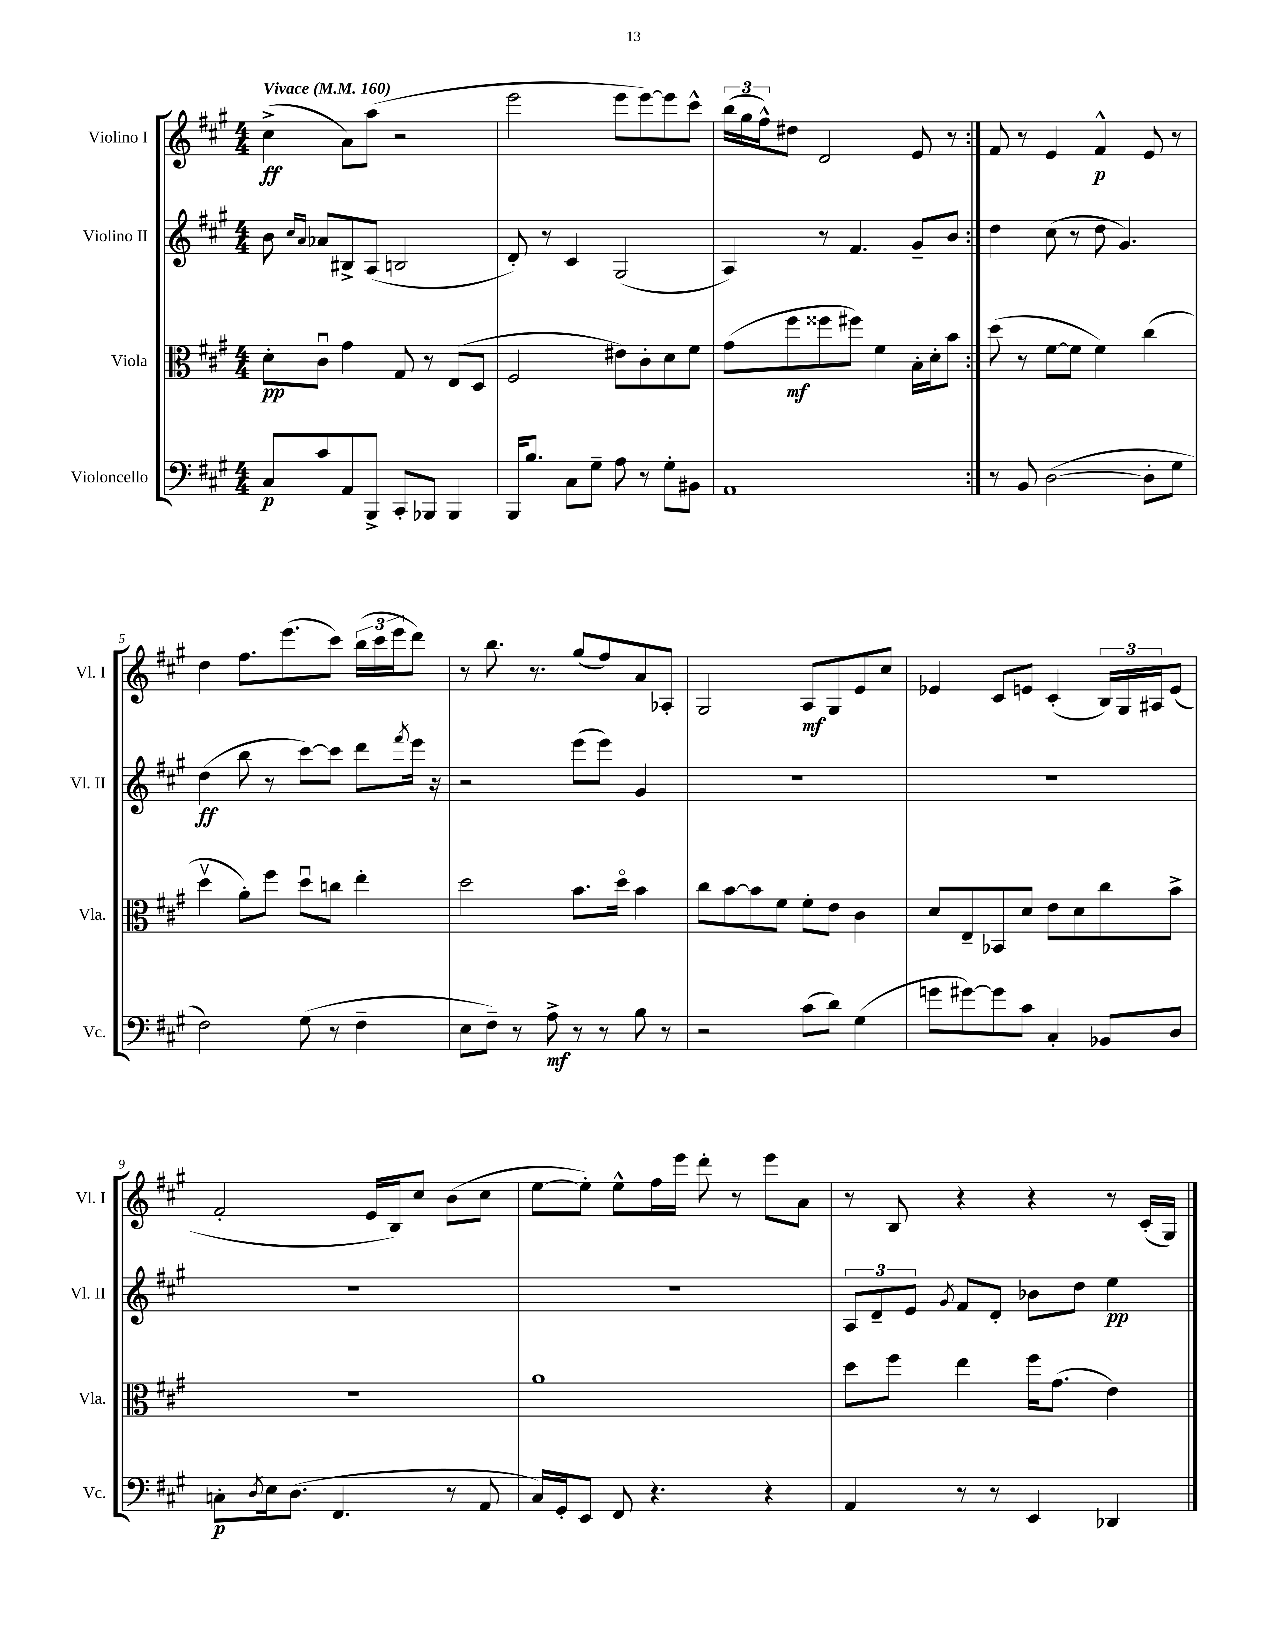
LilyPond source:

<<
\new StaffGroup <<
\new Staff = "s0" \with { instrumentName = "Violino I" shortInstrumentName = "Vl. I" } {
    \clef treble \key a \major \numericTimeSignature \time 4/4 \tempo "Vivace" 4 = 160
    \repeat volta 2 { cis''4->\ff( a'8) a''8( r2 |
    e'''2 e'''8 e'''8~) e'''8 cis'''8-^ |
    \tuplet 3/2 { b''16( gis''16 fis''16-^) } dis''8 d'2 e'8 r8 | }
    fis'8 r8 e'4 fis'4-^\p e'8 r8 |
    d''4 fis''8. e'''8.( cis'''8) \tuplet 3/2 { b''16( cis'''16 e'''16 } d'''8) |
    r8 b''8. r8. gis''8( fis''8) a'8 aes8-. |
    gis2 a8\mf gis8 e'8 cis''8 |
    ees'4 cis'8 e'8 cis'4-.( \tuplet 3/2 { b16) gis16 ais16 } e'8( |
    fis'2-. e'16 b16) cis''8 b'8( cis''8 |
    e''8~ e''8-.) e''8-^ fis''16 e'''16 d'''8-. r8 e'''8 a'8 |
    r8 b8 r4 r4 r8 cis'16-.( gis16) \bar "|." |
}
\new Staff = "s1" \with { instrumentName = "Violino II" shortInstrumentName = "Vl. II" } {
    \clef treble \key a \major \numericTimeSignature \time 4/4
    \repeat volta 2 { b'8 \grace { cis''16 a'16 } aes'8 bis8-> a8( b2 |
    d'8-.) r8 cis'4 gis2( |
    a4) r8 fis'4. gis'8-- b'8 | }
    d''4 cis''8( r8 d''8 gis'4.) |
    d''4\ff( b''8 r8 cis'''8~) cis'''8 d'''8 \acciaccatura { fis'''8 } e'''16 r16 |
    r2 e'''8( e'''8) gis'4 |
    R1 |
    R1 |
    R1 |
    R1 |
    \tuplet 3/2 { a8 d'8-- e'8 } \acciaccatura { gis'8 } fis'8 d'8-. bes'8 d''8 e''4\pp \bar "|." |
}
\new Staff = "s2" \with { instrumentName = "Viola" shortInstrumentName = "Vla." } {
    \clef alto \key a \major \numericTimeSignature \time 4/4
    \repeat volta 2 { d'8-.\pp cis'8\downbow gis'4 gis8 r8 e8( d8 |
    fis2 eis'8) cis'8-. d'8 fis'8 |
    gis'8( fis''8\mf fisis''8 fis''8) fis'4 b16-. d'16-. b'8 | }
    d''8( r8 fis'8~ fis'8 fis'4) cis''4( |
    d''4\upbow a'8-.) fis''8 d''8\downbow c''8 e''4-. |
    d''2 b'8. d''16\flageolet b'4 |
    cis''8 b'8~ b'8 fis'8 fis'8-. e'8 cis'4 |
    d'8 e8-- bes,8 d'8 e'8 d'8 cis''8 b'8-> |
    r1 |
    a'1 |
    d''8 fis''8 e''4 fis''16 gis'8.( e'4) \bar "|." |
}
\new Staff = "s3" \with { instrumentName = "Violoncello" shortInstrumentName = "Vc." } {
    \clef bass \key a \major \numericTimeSignature \time 4/4
    \repeat volta 2 { cis8\p cis'8 a,8 b,,8-> cis,8-. bes,,8 bes,,4 |
    b,,16 b8. cis8 gis8-- a8 r8 gis8-. bis,8 |
    a,1 | }
    r8 b,8 d2~( d8-. gis8 |
    fis2) gis8( r8 fis4-- |
    e8 fis8--) r8 a8->\mf r8 r8 b8 r8 |
    r2 cis'8( d'8) gis4( |
    g'8 gis'8~) gis'8 cis'8 cis4-. bes,8 d8 |
    c8-.\p \acciaccatura { d8 } e16 d8.( fis,4. r8 a,8 |
    cis16) gis,16-. e,8 fis,8 r4. r4 |
    a,4 r8 r8 e,4 des,4 \bar "|." |
}
>>
>>
